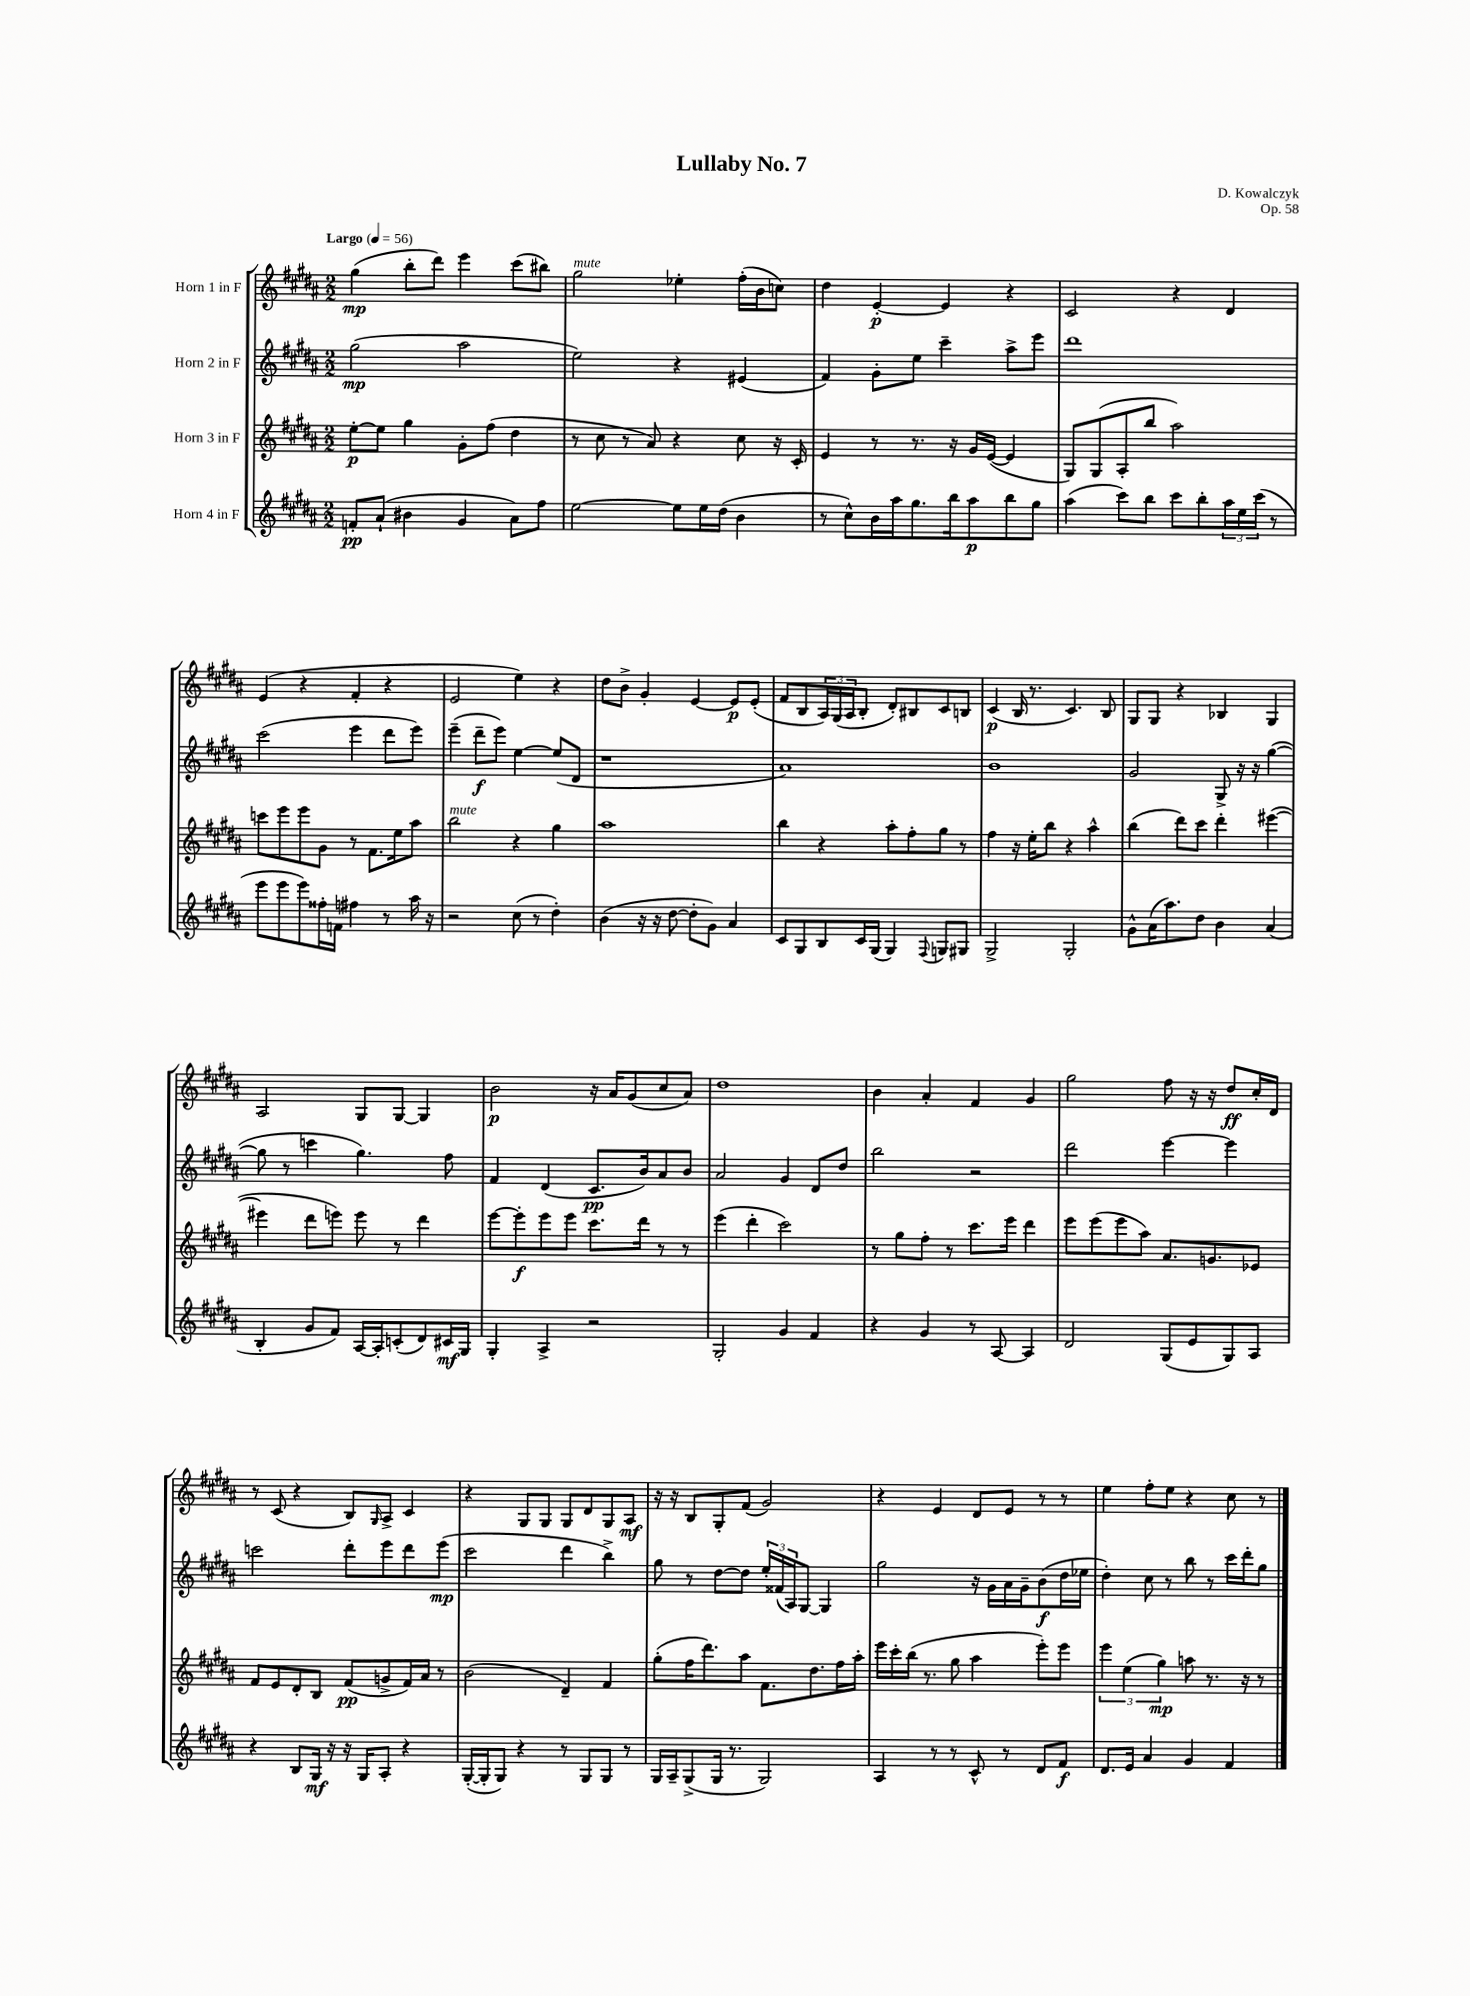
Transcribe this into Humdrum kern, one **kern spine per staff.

**kern	**kern	**kern	**kern
*staff4	*staff3	*staff2	*staff1
*clefG2	*clefG2	*clefG2	*clefG2
*k[f#c#g#d#a#]	*k[f#c#g#d#a#]	*k[f#c#g#d#a#]	*k[f#c#g#d#a#]
*M2/2	*M2/2	*M2/2	*M2/2
*MM56	*MM56	*MM56	*MM56
8f'/L	[8ee'\L	(2gg#\	(4gg#\
(8a#`/J	8ee\]J	.	.
4b#\	4gg#\	.	8bb'\L
.	.	.	8ddd#\J)
4g#/	8g#'\L	2aa#\	4eee\
.	(8ff#\J	.	.
8a#\L)	4dd#\	.	(8ccc#\L
8ff#\J	.	.	8bb#\J)
=	=	=	=
[2ee\	8r	2ee\)	2gg#\
.	8cc#\	.	.
.	8r	.	.
.	8a#/)	.	.
8ee\]L	4r	4r	4ee-'\
16ee\L	.	.	.
(16dd#\JJ	.	.	.
4b\	8cc#\	(4e#/	(16ff#'\LL
.	.	.	16b\J
.	16r	.	8cc\J)
.	16c#'/	.	.
=	=	=	=
8r	4e/	4f#/)	4dd#\
8cc#^^\L)	.	.	.
16b\L	8r	8g#'\L	[4e'/
16aa#\J	.	.	.
8.gg#\	8.r	8ee\J	.
.	.	4ccc#~\	4e/]
16bb\k	16r	.	.
8aa#\	16g#/LL	.	.
.	([16e/JJ	.	.
8bb\	4e/]	8aa#^\L	4r
8gg#\J	.	8eee\J	.
=	=	=	=
(4aa#\	8G#/L)	1ddd#	2c#/
.	(8G#/	.	.
8ccc#\L)	8A#'/	.	.
8bb\J	8bb/J	.	.
8ccc#\L	2aa#\)	.	4r
8bb'\	.	.	.
24aa#\L	.	.	4d#/
24ee\	.	.	.
(24ccc#\JJ	.	.	.
8r	.	.	.
=	=	=	=
8eee\L	8ccc\L	(2ccc#\	(4e/
8eee\	8eee\	.	.
8eee\)	8eee\	.	4r
16ff##'\L	8g#\J	.	.
16f\JJ	.	.	.
4ff#\	8r	4eee\	4f#'/
.	8.f#\L	.	.
8r	.	8ddd#\L	4r
.	16ee\k	.	.
16aa#\	8aa#\J	8eee\J)	.
16r	.	.	.
=	=	=	=
2r	2bb\	(4eee~\	2e/
.	.	8ddd#~\L	.
.	.	8eee\J)	.
(8cc#\	4r	[4ee\	4ee\)
8r	.	.	.
4dd#'\)	4gg#\	(8ee/]L	4r
.	.	8d#/J	.
=	=	=	=
(4b\	1aa#	1r	8dd#\L
.	.	.	8b^\J
16r	.	.	4g#'/
16r	.	.	.
[8dd#\	.	.	.
8dd#'\]L	.	.	[4e/
8g#\J)	.	.	.
4a#/	.	.	8e/]L
.	.	.	(8e'/J
=	=	=	=
8c#/L	4bb\	1a#)	8f#/L
8G#/	.	.	8B/
8B/	4r	.	24A#/L)
.	.	.	(24G#/
.	.	.	24A#/J
16c#/L	.	.	8B'/J
(16G#/JJ	.	.	.
4G#/)	8aa#'\L	.	8d#'/L)
.	8ff#'\	.	8B#/
8qqF#/	.	.	.
8G/L	8gg#\J	.	8c#/
8G#/J	8r	.	8B/J
=	=	=	=
2G#^/	4ff#\	1b	(4c#/
.	16r	.	16B/
.	16ee'\LK	.	8.r
.	8bb\J	.	.
2G#'/	4r	.	4.c#/)
.	4aa#^^\	.	.
.	.	.	8B/
=	=	=	=
8g#^^\L	(4bb\	2g#/	8G#/L
(16a#\K	.	.	8G#/J
8.aa#\)	.	.	.
.	8ddd#\L)	.	4r
8dd#\J	8ccc#\J	.	.
4b\	4ddd#'\	8G#^/	4B-/
.	.	16r	.
.	.	16r	.
(4a#/	([4eee#\	([4gg#\	4G#/
=	=	=	=
4B'/	4eee#\]	8gg#\]	2A#/
.	.	8r	.
8g#/L	8ddd#\L	4ccc\	.
8f#/J)	8eee\J)	.	.
[16A#/LL	8eee\	4.gg#\)	8G#/L
16A#'/]J	.	.	.
(8c'/	8r	.	[8G#/J
8d#/)	4ddd#\	.	4G#/]
16c#/L	.	8ff#\	.
16G#/JJ	.	.	.
=	=	=	=
4G#'/	[8eee\L	4f#/	2b\
.	8eee'\]	.	.
4A#^/	8eee\	(4d#/	.
.	8eee\J	.	.
2r	8.ccc#\L	8.c#/L	16r
.	.	.	16a#/LK
.	.	.	(8g#/
.	16ddd#\Jk	16b/k)	.
.	8r	8a#/	8cc#/
.	8r	8b/J	8a#/J)
=	=	=	=
2G#'/	(4eee\	2a#/	1dd#
.	4ddd#'\	.	.
4g#/	2ccc#\)	4g#/	.
4f#/	.	8d#/L	.
.	.	8dd#/J	.
=	=	=	=
4r	8r	2bb\	4b\
.	8gg#\L	.	.
4g#/	8ff#'\J	.	4a#'/
.	8r	.	.
8r	8.ccc#\L	2r	4f#/
[8A#/	.	.	.
.	16eee\Jk	.	.
4A#/]	4ddd#\	.	4g#/
=	=	=	=
2d#/	8eee\L	2ddd#\	2gg#\
.	(8eee\	.	.
.	8eee\	.	.
.	8aa#\J)	.	.
(8G#/L	8.a#/L	[4eee\	8ff#\
8e/	.	.	16r
.	8.g/	.	16r
8G#/)	.	4eee\]	8dd#/L
8A#/J	8e-/J	.	16cc#'/L
.	.	.	16d#/JJ
=	=	=	=
4r	8f#/L	2ccc\	8r
.	8e/	.	(8c#/
8B/L	8d#'/	.	4r
16G#/Jk	8B/J	.	.
16r	.	.	.
16r	(8f#/L	8ddd#'\L	8B/L)
16G#/LK	.	.	.
.	.	.	16qqG#/
8A#'/J	8g^/	8eee\	8A#^/J
4r	16f#/L)	8ddd#\	4c#/
.	16a#/JJ	.	.
.	8r	(8eee\J	.
=	=	=	=
([16G#'/LL	(2b\	2ccc#\	4r
16G#'/]J	.	.	.
8G#/J)	.	.	.
4r	.	.	8G#/L
.	.	.	8G#/J
8r	4d#~/)	4ddd#\	8G#/L
8G#/L	.	.	8d#/
8G#/J	4f#/	4bb^\)	8G#/
8r	.	.	8A#/J
=	=	=	=
16G#/LL	(8gg#'\L	8gg#\	16r
16A#~/J	.	.	16r
(8G#^/	16ff#\K	8r	8B/L
.	8.ddd#\)	.	.
16G#/Jk	.	[8dd#\L	8G#'/
8.r	.	.	.
.	8aa#\J	8dd#\]J	(8f#/J
2G#/)	8.f#\L	24ee'/LL	2g#/)
.	.	(24f##/	.
.	.	24A#/J)	.
.	.	[8G#/J	.
.	8.dd#\	.	.
.	.	4G#/]	.
.	16ff#\L	.	.
.	16aa#'\JJ	.	.
=	=	=	=
4A#/	16eee\LL	2gg#\	4r
.	16ccc#'\	.	.
.	(16bb\JJ	.	.
.	8.r	.	.
8r	.	.	4e/
8r	8gg#\	.	.
8c#^^/	4aa#\	16r	8d#/L
.	.	16g#\LL	.
8r	.	16a#\	8e/J
.	.	16g#~\J	.
8d#/L	8eee'\L)	(8b\	8r
8f#/J	8eee\J	16dd#\L	8r
.	.	16ee-\JJ	.
=	=	=	=
8.d#/L	6eee\	4dd#'\)	4ee\
.	(6ee\	.	.
16e/Jk	.	.	.
4a#/	.	8cc#\	8ff#'\L
.	6gg#\)	.	.
.	.	8r	8ee\J
4g#/	8aa\	8bb\	4r
.	8.r	8r	.
4f#/	.	16ccc#\LL	8cc#\
.	16r	16ddd#'\J	.
.	8r	8gg#\J	8r
==	==	==	==
*-	*-	*-	*-
